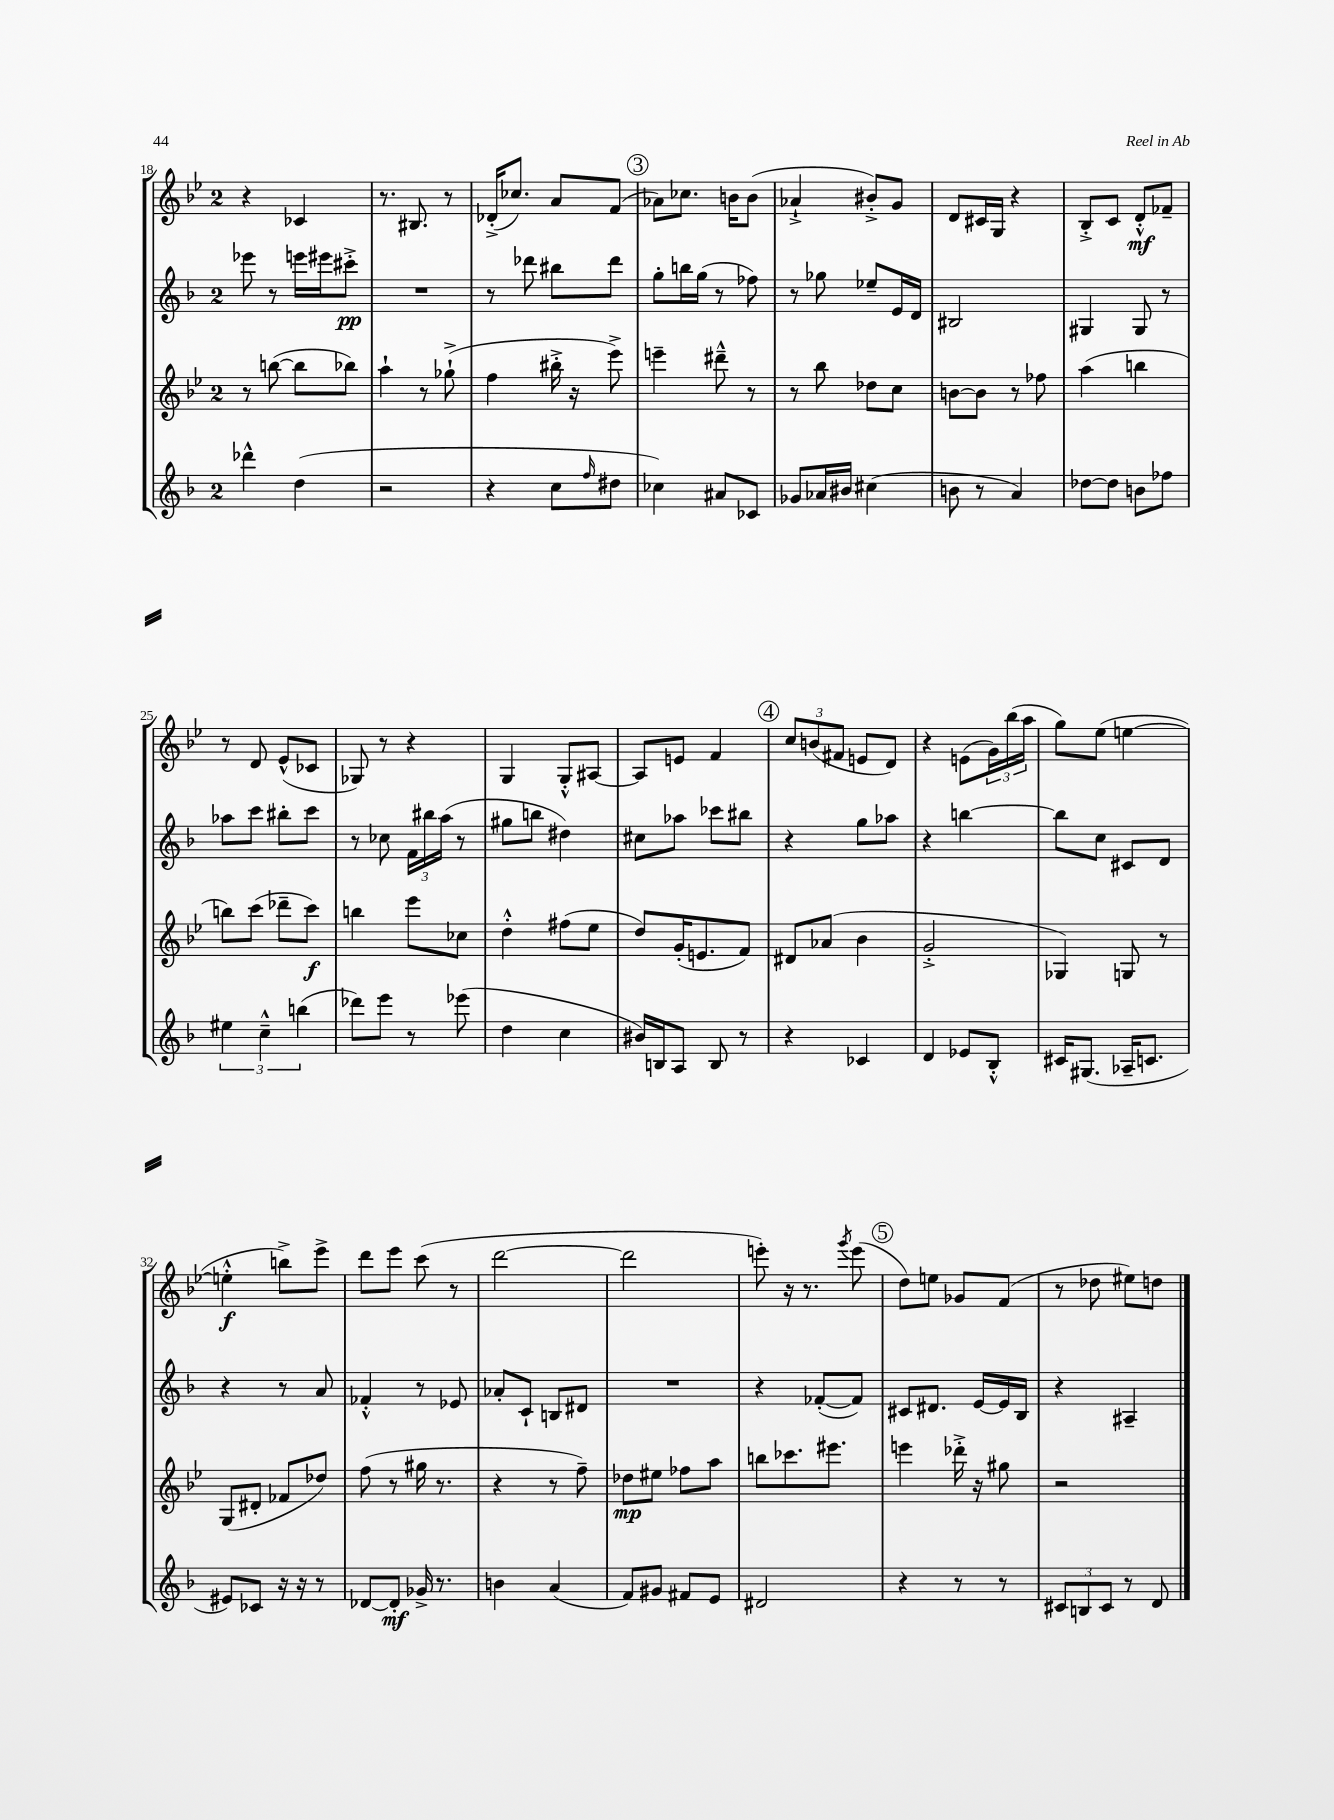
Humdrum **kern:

**kern	**kern	**kern	**kern
*staff4	*staff3	*staff2	*staff1
*clefG2	*clefG2	*clefG2	*clefG2
*k[b-]	*k[b-e-]	*k[b-]	*k[b-e-]
*M2/4	*M2/4	*M2/4	*M2/4
4ddd-^^	8r	8eee-	4r
.	([8bb	8r	.
(4dd	8bb]	16eee	4c-
.	.	16eee#	.
.	8bb-)	8ccc#'^	.
=	=	=	=
2r	4aa`	2r	8.r
.	.	.	8.B#
.	8r	.	.
.	(8gg-`^	.	8r
=	=	=	=
4r	4ff	8r	(16d-'^
.	.	.	8.cc-)
.	.	8ddd-	.
8cc	16bb#'^	8bb#	8a
.	16r	.	.
16qqff	.	.	.
8dd#	8eee-^)	8ddd-	(8f
=	=	=	=
4cc-)	4eee~	8gg'	8a-)
.	.	16bb	8.cc-
.	.	(16gg	.
8a#	8ddd#~^^	8r	.
.	.	.	16b
8c-	8r	8ff-)	(8b
=	=	=	=
8g-	8r	8r	4a-`^
16a-	8bb-	8gg-	.
16b#	.	.	.
(4cc#	8dd-	8ee-~	8b#'^)
.	8cc	16e	8g
.	.	16d	.
=	=	=	=
8b	[8b	2B#	8d
8r	8b]	.	16c#
.	.	.	16G
4a)	8r	.	4r
.	8ff-	.	.
=	=	=	=
[8dd-	(4aa	4G#	8B-'^
8dd-]	.	.	8c
8b	4bb	8G#	8d'^^
8ff-	.	8r	8f-~
=	=	=	=
6ee#	8bb)	8aa-	8r
.	(8ccc	8ccc	8d
6cc~^^	.	.	.
.	8ddd-~	8bb#'	(8e-^^
(6bb	.	.	.
.	8ccc)	8ccc	8c-
=	=	=	=
8ddd-)	4bb	8r	8G-)
8eee	.	8cc-	8r
8r	8eee-	24f	4r
.	.	24bb#	.
.	.	(24aa	.
(8eee-	8cc-	8r	.
=	=	=	=
4dd	4dd'^^	8gg#	4G
.	.	8bb	.
4cc	(8ff#	4dd#)	8G'^^
.	8ee-	.	[8A#
=	=	=	=
16b#)	8dd)	8cc#	8A#]
16B	.	.	.
8A	(16g'	8aa-	8e
.	8.e	.	.
8B	.	8ccc-	4f
8r	8f)	8bb#	.
=	=	=	=
4r	8d#	4r	12cc
.	.	.	(12b
.	(8a-	.	.
.	.	.	12f#
4c-	4b-	8gg	8e
.	.	8aa-	8d)
=	=	=	=
4d	2g'^	4r	4r
8e-	.	[4bb	(8e
8B-'^^	.	.	24g)
.	.	.	(24bb-
.	.	.	24aa
=	=	=	=
16c#	4G-)	8bb]	8gg)
(8.G#	.	.	.
.	.	8cc	(8ee-
16A-~	8G	8c#	[4ee
8.c	.	.	.
.	8r	8d	.
=	=	=	=
8e#)	(8G	4r	4ee'^^]
8c-	8d#'	.	.
16r	8f-	8r	8bb^)
16r	.	.	.
8r	8dd-)	8a	8eee-^
=	=	=	=
[8d-	(8ff	4f-'^^	8ddd
8d-']	8r	.	8eee-
16g-^	16gg#	8r	(8ccc
8.r	8.r	.	.
.	.	8e-	8r
=	=	=	=
4b	4r	8a-'	[2ddd
.	.	8c`	.
(4a	8r	8B	.
.	8ff~)	8d#	.
=	=	=	=
8f)	8dd-	2r	2ddd]
8g#	8ee#	.	.
8f#	8ff-	.	.
8e	8aa	.	.
=	=	=	=
2d#	8bb	4r	8eee')
.	8.ccc-	.	16r
.	.	.	8.r
.	.	([8f-'	.
.	8.eee#	.	.
.	.	.	8qggg
.	.	8f-])	(8eee
=	=	=	=
4r	4eee	8c#	8dd)
.	.	8.d#	8ee
8r	16ddd-'^	.	8g-
.	16r	[16e	.
8r	8gg#	16e]	(8f
.	.	16B-	.
=	=	=	=
12c#	2r	4r	8r
12B	.	.	.
.	.	.	8dd-
12c#	.	.	.
8r	.	4A#~	8ee#)
8d	.	.	8dd
==	==	==	==
*-	*-	*-	*-
